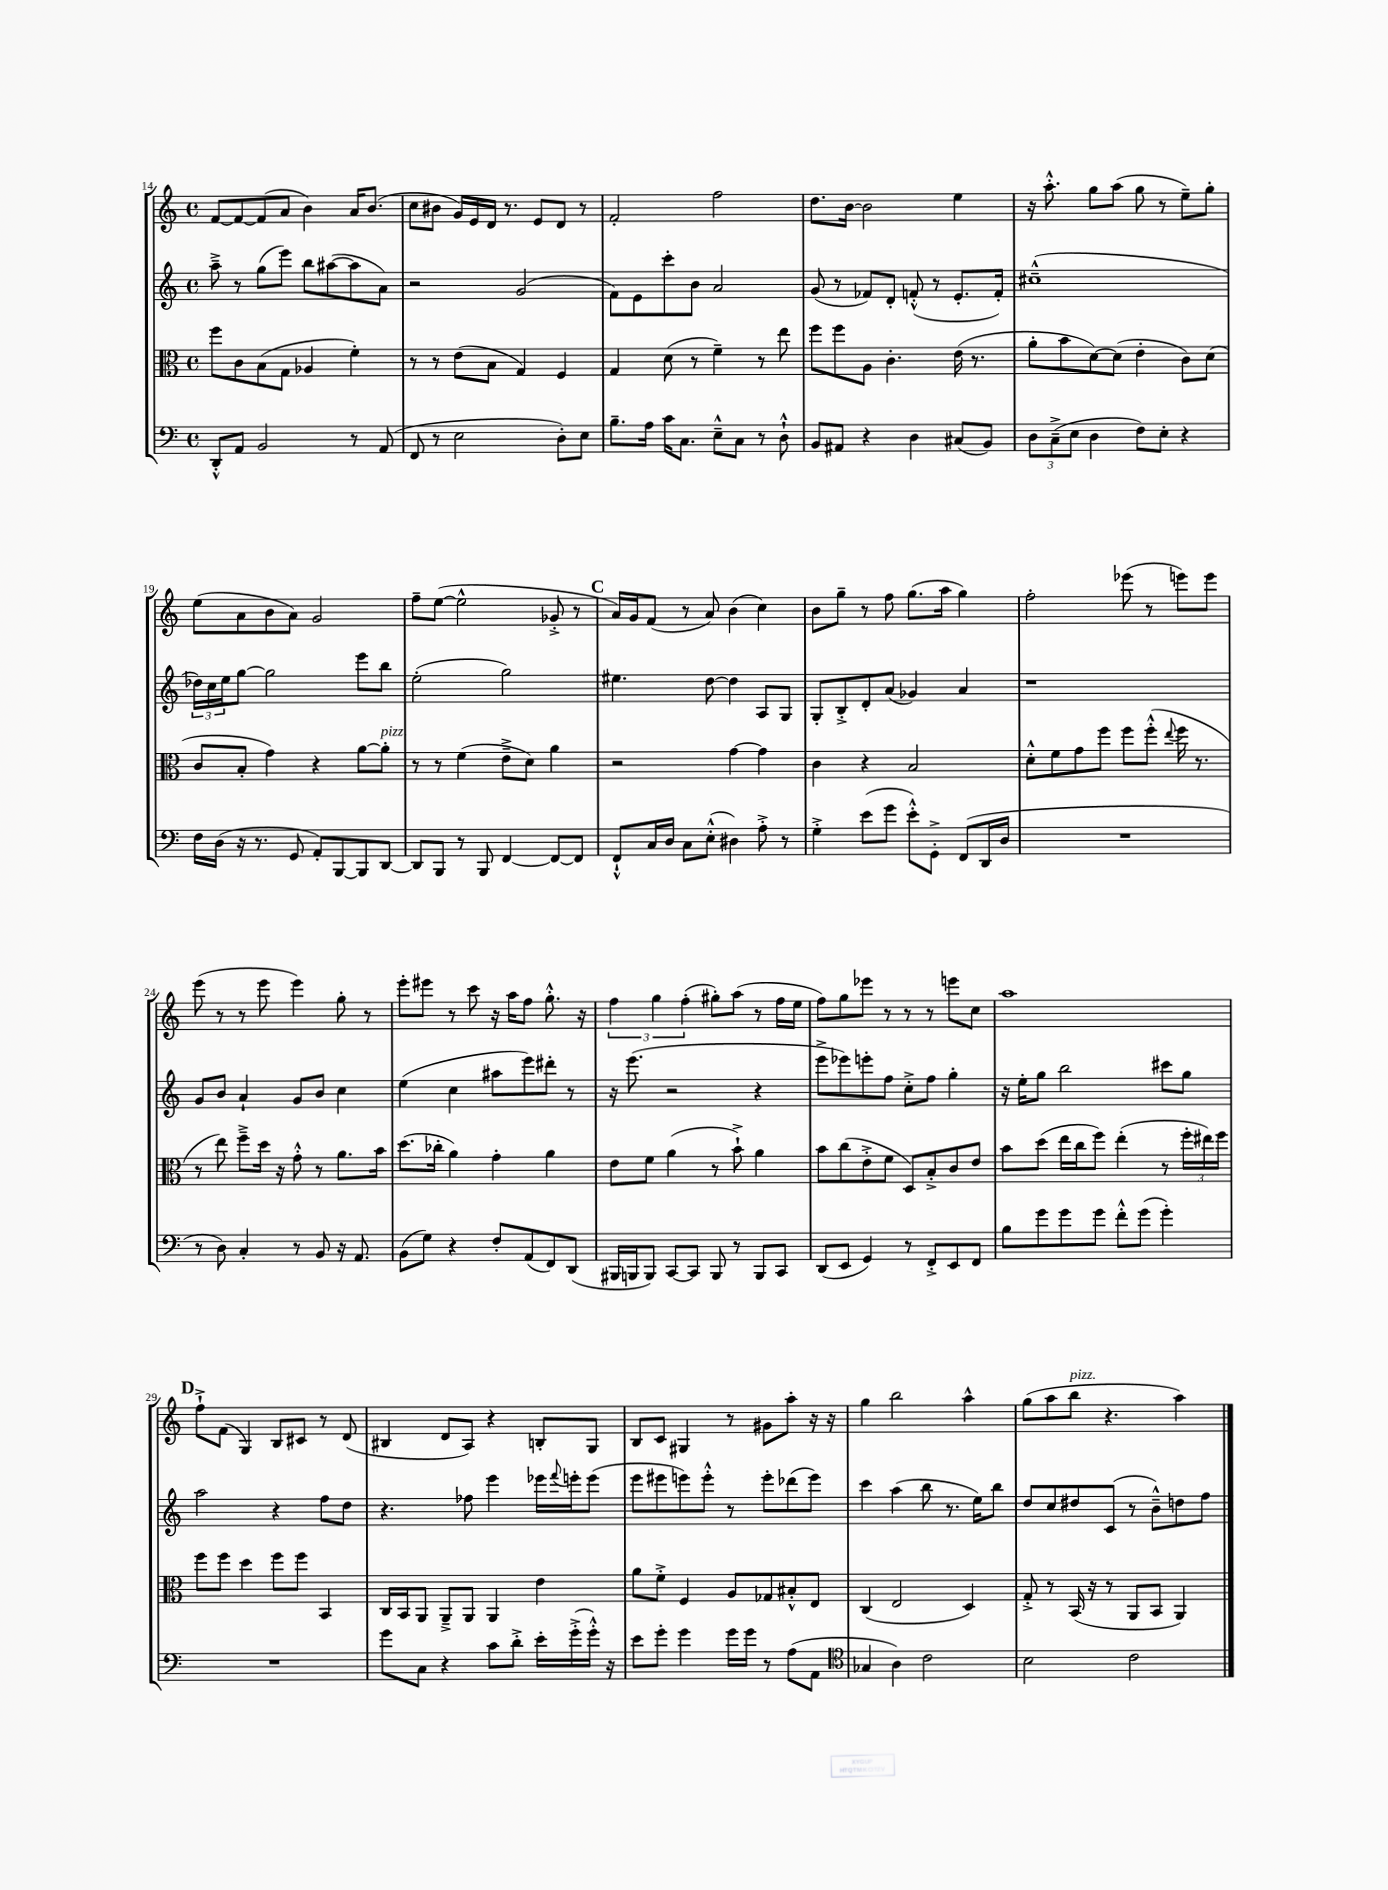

**kern	**kern	**kern	**kern
*part4	*part3	*part2	*part1
*staff4	*staff3	*staff2	*staff1
*clefF4	*clefC3	*clefG2	*clefG2
*k[]	*k[]	*k[]	*k[]
*M4/4	*M4/4	*M4/4	*M4/4
*met(c)	*met(c)	*met(c)	*met(c)
=14	=14	=14	=14
8DD'^^/L	8ff\L	8aa~^\	[8f/L
8AA/J	8c\	8r	8f/_
2BB/	(8B\	(8gg\L	(8f/]
.	8G\J	8eee\J)	8a/J
.	4A-X/	8bb\L	4b\)
.	.	([8aa#X\	.
8r	4f'\)	8aa#\]	16a/KL
.	.	.	(8.b/J
(8AA/	.	8a\J)	.
=15	=15	=15	=15
8FF/	8r	2r	8cc\L
8r	8r	.	8b#X\J
2E\	(8e\L	.	16g/LL)
.	.	.	16e/
.	8B\J	.	16d/JJ
.	.	.	8.r
.	4G/)	(2g/	.
.	.	.	8e/L
8D'\L)	4F/	.	8d/J
8E\J	.	.	8r
=16	=16	=16	=16
8.B~\L	4G/	8f\L)	2f'/
.	.	8e\	.
16A\Jk	.	.	.
16c\KL	(8d\	8ccc'\	.
8.C\J	.	.	.
.	8r	8b\J	.
8E~^^\L	4f~\)	2a/	2ff\
8C\J	.	.	.
8r	8r	.	.
8D`^^\	8ee\	.	.
=17	=17	=17	=17
8BB/L	8ff\L	(8g/	8.dd\L
8AA#X/J	8ff\	8r	.
.	.	.	[16b\Jk
4r	8A\J	8f-X/L)	2b\]
.	4.c'\	8d'/J	.
4D\	.	(8fn'^^/	.
.	.	8r	.
(8C#X/L	(16e\	8.e'/L	4ee\
.	8.r	.	.
8BB/J)	.	.	.
.	.	16f'/Jk)	.
=18	=18	=18	=18
12D\L	8a'\L	(1cc#X~^^	16r
.	.	.	8.aa'^^\
(12C~^\	.	.	.
.	8b\	.	.
12E\J	.	.	.
4D\	[8d\)	.	8gg\L
.	(8d\J]	.	(8aa\J
8F\L)	4e'\	.	8gg\
8E'\J	.	.	8r
4r	8c\L)	.	8ee~\L)
.	(8d\J	.	8gg'\J
!!LO:LB:g=z
=19	=19	=19	=19
16F\LL	8c/L	24dd-X\LL)	(8ee\L
.	.	24cc\	.
(16D\JJ	.	.	.
.	.	24ee\J	.
16r	8B'/J	[8gg\J	8a\
8.r	.	.	.
.	4g\)	2gg\]	8b\
8GG/	.	.	8a\J)
8AA'/L)	4r	.	2g/
[8BBB/	.	.	.
8BBB/]	[8a\L	8eee\L	.
!	!LO:TX:a:i:t=pizz.	!	!
[8DD/J	8a'\J]	8bb\J	.
=20	=20	=20	=20
8DD/L]	8r	(2ee'\	8ff~\L
8BBB/J	8r	.	([8ee\J
8r	(4f\	.	2ee^^\]
8BBB/	.	.	.
[4FF/	8e~^\L	2gg\)	.
.	8d\J)	.	.
8FF/L_	4a\	.	8g-X'^/
8FF/J]	.	.	8r
!!LO:REH:place=s1:t=C
=21	=21	=21	=21
8FF`^^/L	2r	4.ee#X\	16a/LL)
.	.	.	16g/J
16C/L	.	.	(8f/J
16D/JJ	.	.	.
8C\L	.	.	8r
(8E'^^\J	.	[8dd\	8a/)
4D#X\)	[4g\	4dd\]	(4b\
8A'^\	4g\]	8A/L	4cc\)
8r	.	8G/J	.
=22	=22	=22	=22
4G'^\	4c\	8G'/L	8b\L
.	.	8B'^/	8gg~\J
(8e\L	4r	8d'/	8r
8g\J	.	(8a/J	8ff\
8e'^^\L)	2B/	4g-X/)	(8.gg\L
8GG'^\J	.	.	.
.	.	.	16aa\Jk
(8FF/L	.	4a/	4gg\)
16DD/L	.	.	.
16D/JJ	.	.	.
=23	=23	=23	=23
1r	8d'^^\L	1r	2ff'\
.	8f\	.	.
.	8g\	.	.
.	8ff\J	.	.
.	8ff\L	.	(8eee-X\
.	(8ff'^^\J	.	8r
.	8qqee/	.	.
.	16ff\	.	8eeen\L)
.	8.r	.	.
.	.	.	8eee\J
!!LO:LB:g=z
=24	=24	=24	=24
8r	8r	8g/L	(8eee\
8D\)	8ee\)	8b/J	8r
4C'/	8ff~^\L	4a`/	8r
.	16dd\Jk	.	8eee\
.	16r	.	.
8r	8g'^^\	8g/L	4eee\)
8BB/	8r	8b/J	.
16r	8.a\L	4cc\	8gg'\
8.AA/	.	.	.
.	.	.	8r
.	16b\Jk	.	.
=25	=25	=25	=25
(8BB\L	(8.dd\L	(4ee\	8eee'\L
8G\J)	.	.	8eee#X\J
.	16cc-X'\Jk	.	.
4r	4a\)	4cc\	8r
.	.	.	8ccc\
8F'/L	4g'\	8aa#X\L	16r
.	.	.	16aa\KL
(8AA/	.	8eee\)	8ff\J
8FF/)	4a\	8ddd#X'\J	8.gg'^^\
(8DD/J	.	8r	.
.	.	.	16r
=26	=26	=26	=26
16BBB#X/LL	8e\L	16r	6ff\
16BBBn/J	.	(8.eee\	.
8BBB/J)	8f\J	.	.
.	.	.	6gg\
[8CC/L	(4a\	2r	.
.	.	.	(6ff'\
8CC/J]	.	.	.
8BBB/	8r	.	8gg#X'\L)
8r	8b`^\)	.	(8aa\J
8BBB/L	4a\	4r	8r
8CC/J	.	.	16ff\LL
.	.	.	16ee\JJ
=27	=27	=27	=27
(8DD/L	8b\L	8eee^\L	8ff\L)
8EE/J	(8cc\	8eee-X\)	8gg\
4GG/)	8e'^\	8eeen'\	8eee-X\J
.	8f\J	8ff\J	8r
8r	8D/L)	8cc'^\L	8r
8FF'^/L	8B'^/	8ff\J	8r
8EE/	8c/	4gg'\	8eeen\L
8FF/J	8e/J	.	8cc\J
=28	=28	=28	=28
8B\L	8b\L	16r	1aa
.	.	16ee'\KL	.
8g\	(8dd\J	8gg\J	.
8g\	16ee\LL	2bb\	.
.	16cc\J	.	.
8g\J	8ff\J)	.	.
8f'^^\L	(4ee'\	.	.
(8g\J	.	.	.
4g'\)	8r	8ccc#X\L	.
.	24ff'\LL	8gg\J	.
.	24ee#X\)	.	.
.	24ff\JJ	.	.
!!LO:LB:g=z
!!LO:REH:place=s1:t=D
=29	=29	=29	=29
1r	8ff\L	2aa\	8ff`^\L
.	8ff\J	.	(8f\J
.	4dd\	.	4G/)
.	8ff\L	4r	8B/L
.	8ff\J	.	8c#X/J
.	4BB/	8ff\L	8r
.	.	8dd\J	(8d/
=30	=30	=30	=30
8g\L	16C/LL	4.r	4B#X/
.	16BB/J	.	.
8C\J	8AA/J	.	.
4r	8AA~^/L	.	8d/L
.	8AA/J	8ff-X\	8A/J)
8c\L	4AA/	4eee\	4r
8d'^\J	.	.	.
16e'\LL	4e\	16eee-X\LL	8Bn'/L
.	.	8qqfff/	.
(16g'^\	.	16eeen'\J	.
16g'^^\JJ)	.	(8eee\J	8G/J
16r	.	.	.
=31	=31	=31	=31
8e\L	8a\L	8eee\L	8B/L
8g'\J	8f'^\J	8eee#X\	8c/J
4g\	4F/	8eeen\)	4G#X/
.	.	8eee'^^\J	.
16g\LL	8A/L	8r	8r
16g\JJ	.	.	.
8r	8G-X/	8eee'\L	8g#X\L
(8A\L	8B#X'^^/	(8ddd-X\	8aa'\J
8AA\J	8E/J	8eee\J)	16r
.	.	.	16r
=32	=32	=32	=32
*clefC4	*	*	*
4G-X/	(4C/	4ccc\	4gg\
4A\)	2E/	(4aa\	2bb\
2c\	.	8bb\	.
.	.	8.r	.
.	4D/)	.	4aa^^\
.	.	16ee\KL)	.
.	.	8bb\J	.
=33	=33	=33	=33
2B\	8G'^/	8dd/L	(8gg\L
.	8r	8cc/	8aa\
!	!	!	!LO:TX:a:i:t=pizz.
.	(16BB/	8dd#X/	8bb\J
.	16r	.	.
.	8r	(8c/J	4.r
2c\	8AA/L	8r	.
.	8BB/J	8b~^^\L)	.
.	4AA/)	8ddn\	4aa\)
.	.	8ff\J	.
==	==	==	==
*-	*-	*-	*-
